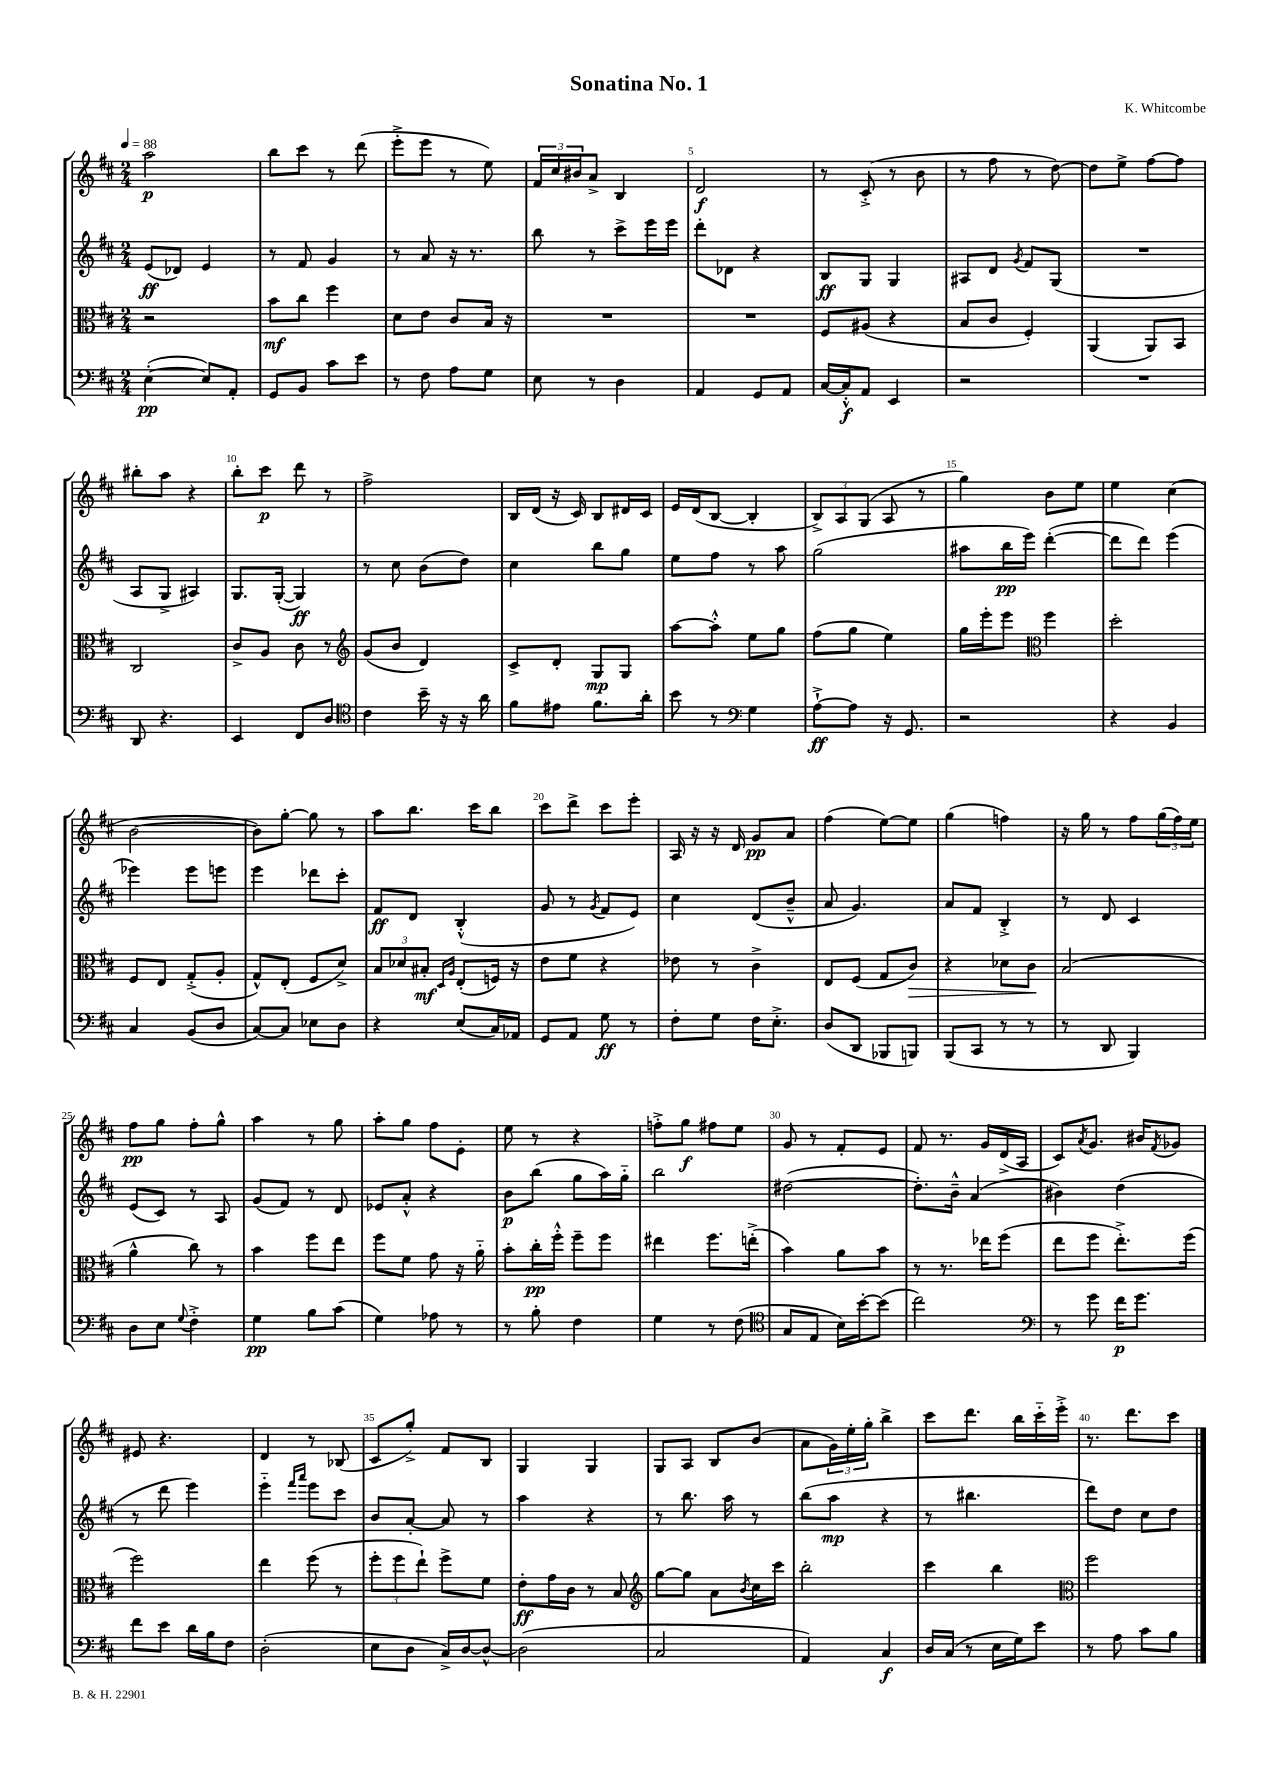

**kern	**kern	**kern	**kern
*staff4	*staff3	*staff2	*staff1
*clefF4	*clefC3	*clefG2	*clefG2
*k[f#c#]	*k[f#c#]	*k[f#c#]	*k[f#c#]
*M2/4	*M2/4	*M2/4	*M2/4
*MM88	*MM88	*MM88	*MM88
([4E'	2r	(8e	2aa
.	.	8d-)	.
8E])	.	4e	.
8AA'	.	.	.
=	=	=	=
8GG	8b	8r	8bb
8BB	8cc#	8f#	8ccc#
8c#	4ff#	4g	8r
8e	.	.	(8ddd
=	=	=	=
8r	8d	8r	8eee'^
8F#	8e	8a	8eee
8A	8c#	16r	8r
.	.	8.r	.
8G	16B	.	8ee)
.	16r	.	.
=	=	=	=
8E	2r	8bb	24f#
.	.	.	24cc#
.	.	.	24b#
8r	.	8r	8a^
4D	.	8ccc#^	4B
.	.	16eee	.
.	.	16eee	.
=	=	=	=
4AA	2r	8ddd'	2d
.	.	8d-	.
8GG	.	4r	.
8AA	.	.	.
=	=	=	=
[16C#	8F#	8B	8r
16C#'^^]	.	.	.
8AA	(8A#	8G	(8c#'^
4EE	4r	4G	8r
.	.	.	8b
=	=	=	=
2r	8B	8A#	8r
.	8c#	8d	8ff#
.	.	8qg	.
.	4F#')	8f#	8r
.	.	(8G	[8dd)
=	=	=	=
2r	(4AA	2r	8dd]
.	.	.	8ee^
.	8AA)	.	[8ff#
.	8BB	.	8ff#]
=	=	=	=
8DD	2C#	8A	8bb#'
4.r	.	8G^	8aa
.	.	4A#)	4r
=	=	=	=
4EE	8c#^	8.G	8bb'
.	8A	.	8ccc#
.	.	([16G'	.
8FF#	8c#	4G])	8ddd
8D	8r	.	8r
=	=	=	=
*clefC4	*clefG2	*	*
4c#	(8g	8r	2ff#^
.	8b	8cc#	.
16b~	4d)	(8b	.
16r	.	.	.
16r	.	8dd)	.
16a	.	.	.
=	=	=	=
8f#	8c#^	4cc#	16B
.	.	.	(16d
8e#	8d'	.	16r
.	.	.	16c#)
8.f#	8G	8bb	8B
.	8G	8gg	16d#
16a'	.	.	16c#
=	=	=	=
8b	[8aa	8ee	16e
.	.	.	(16d
8r	8aa'^^]	8ff#	[8B
*clefF4	*	*	*
4G	8ee	8r	4B']
.	8gg	8aa	.
=	=	=	=
[8A`^	(8ff#	(2gg	12B^)
.	.	.	12A
8A]	8gg	.	.
.	.	.	(12G
16r	4ee)	.	8A
8.GG	.	.	.
.	.	.	8r
=	=	=	=
2r	16gg	8aa#	4gg)
.	16eee'	.	.
.	8eee	16bb	.
.	.	16eee)	.
*	*clefC3	*	*
.	4ff#	([4ddd'	8b
.	.	.	8ee
=	=	=	=
4r	2dd'	8ddd]	4ee
.	.	8ddd)	.
4BB	.	(4eee	(4cc#
=	=	=	=
4C#	8F#	4eee-)	[2b
.	8E	.	.
(8BB	(8G'^	8eee-	.
8D	8A'	8eee	.
=	=	=	=
[8C#)	8G^^)	4eee	8b])
8C#]	(8E'	.	[8gg'
8E-	8F#	8ddd-	8gg]
8D	8d^)	8ccc#'	8r
=	=	=	=
4r	12B	8f#	8aa
.	12d-	.	.
.	.	8d	8.bb
.	12B#'	.	.
.	16qqD	.	.
.	16qqA	.	.
(8E	(8E'	(4B'^^	.
.	.	.	16ccc#
16C#)	16F)	.	8bb
16AA-	16r	.	.
=	=	=	=
8GG	8e	8g	8ccc#
8AA	8f#	8r	8ddd^
.	.	8qg	.
8G	4r	8f#	8ccc#
8r	.	8e)	8eee'
=	=	=	=
8F#'	8e-	4cc#	16A
.	.	.	16r
8G	8r	.	16r
.	.	.	16d
16F#	4c#^	(8d	8g
8.E'^	.	.	.
.	.	8b~^^	8a
=	=	=	=
(8D	8E	8a	(4ff#
8DD	(8F#	4.g)	.
8BBB-	8G	.	[8ee)
8BBB)	8c#)	.	8ee]
=	=	=	=
(8BBB	4r	8a	(4gg
8CC#	.	8f#	.
8r	8d-	4B'^	4ff)
8r	8c#	.	.
=	=	=	=
8r	(2B	8r	16r
.	.	.	16gg
8DD	.	8d	8r
4BBB)	.	4c#	8ff#
.	.	.	(24gg
.	.	.	24ff#)
.	.	.	24ee
=	=	=	=
8D	4a^^	(8e	8ff#
8E	.	8c#)	8gg
8qqG	.	.	.
4F#'^	8cc#)	8r	8ff#'
.	8r	8A	8gg^^
=	=	=	=
4G	4b	(8g	4aa
.	.	8f#)	.
8B	8ff#	8r	8r
(8c#	8ee	8d	8gg
=	=	=	=
4G)	8ff#	8e-	8aa'
.	8f#	8a'^^	8gg
8A-	8g	4r	8ff#
8r	16r	.	8e'
.	16a'~	.	.
=	=	=	=
8r	8b'	8b	8ee
8B'	16cc#'	(8bb	8r
.	16ff#'^^	.	.
4F#	8ff#~	8gg	4r
.	8ff#	16aa)	.
.	.	16gg'~	.
=	=	=	=
4G	4ee#	2bb	8ff'^
.	.	.	8gg
8r	8.ff#	.	8ff#
(8F#	.	.	8ee
.	(16ee'^	.	.
=	=	=	=
*clefC4	*	*	*
8G	4b)	([2dd#	8g
8E	.	.	8r
16B)	8a	.	8f#'
[16b'	.	.	.
(8b]	8b	.	8e
=	=	=	=
2cc#)	8r	8.dd#'])	8f#
.	8.r	.	8.r
.	.	16b~^^	.
.	.	(4a	.
.	16ee-	.	16g
.	(8ff#	.	(16d^
.	.	.	16A
=	=	=	=
*clefF4	*	*	*
8r	8ee	4b#)	8c#)
.	.	.	8qa
8g	8ff#	.	8.g
16f#	8.ee'^)	(4dd	.
8.g	.	.	16b#
.	.	.	8qf#
.	.	.	8g-
.	(16ff#	.	.
=	=	=	=
8f#	2ff#)	8r	8e#
8e	.	8ddd	4.r
16d	.	4eee)	.
16B	.	.	.
8F#	.	.	.
=	=	=	=
(2D'	4ee	4eee'~	4d
.	.	16qqfff#	.
.	.	16qqaaa	.
.	(8ff#	8eee	8r
.	8r	8ccc#	(8B-
=	=	=	=
8E	12ff#'	8b	8c#
.	12ff#	.	.
8D	.	[8a'	8gg'^)
.	12ee`)	.	.
16C#^)	8ff#^	8a]	8f#
[16D	.	.	.
8D^^_	8f#	8r	8B
=	=	=	=
(2D]	8e'	4aa	4G
.	16g	.	.
.	16c#	.	.
.	8r	4r	4G
.	8B	.	.
=	=	=	=
*	*clefG2	*	*
2C#	[8gg	8r	8G
.	8gg]	8.bb	8A
.	8a	.	8B
.	.	16aa	.
.	8qb	.	.
.	16cc#	8r	(8b
.	16ccc#	.	.
=	=	=	=
4AA)	2bb'	(8bb	8a
.	.	8aa	24g)
.	.	.	24ee'
.	.	.	24gg'
4C#	.	4r	4bb^
=	=	=	=
16D	4ccc#	8r	8ccc#
(16C#	.	.	.
8r	.	4.bb#	8.ddd
16E	4bb	.	.
16G)	.	.	16bb
8e	.	.	16ccc#'~
.	.	.	16eee'^
=	=	=	=
*	*clefC3	*	*
8r	2ff#	8ddd)	8.r
8A	.	8dd	.
.	.	.	8.ddd
8c#	.	8cc#	.
8B	.	8dd	8ccc#
==	==	==	==
*-	*-	*-	*-
